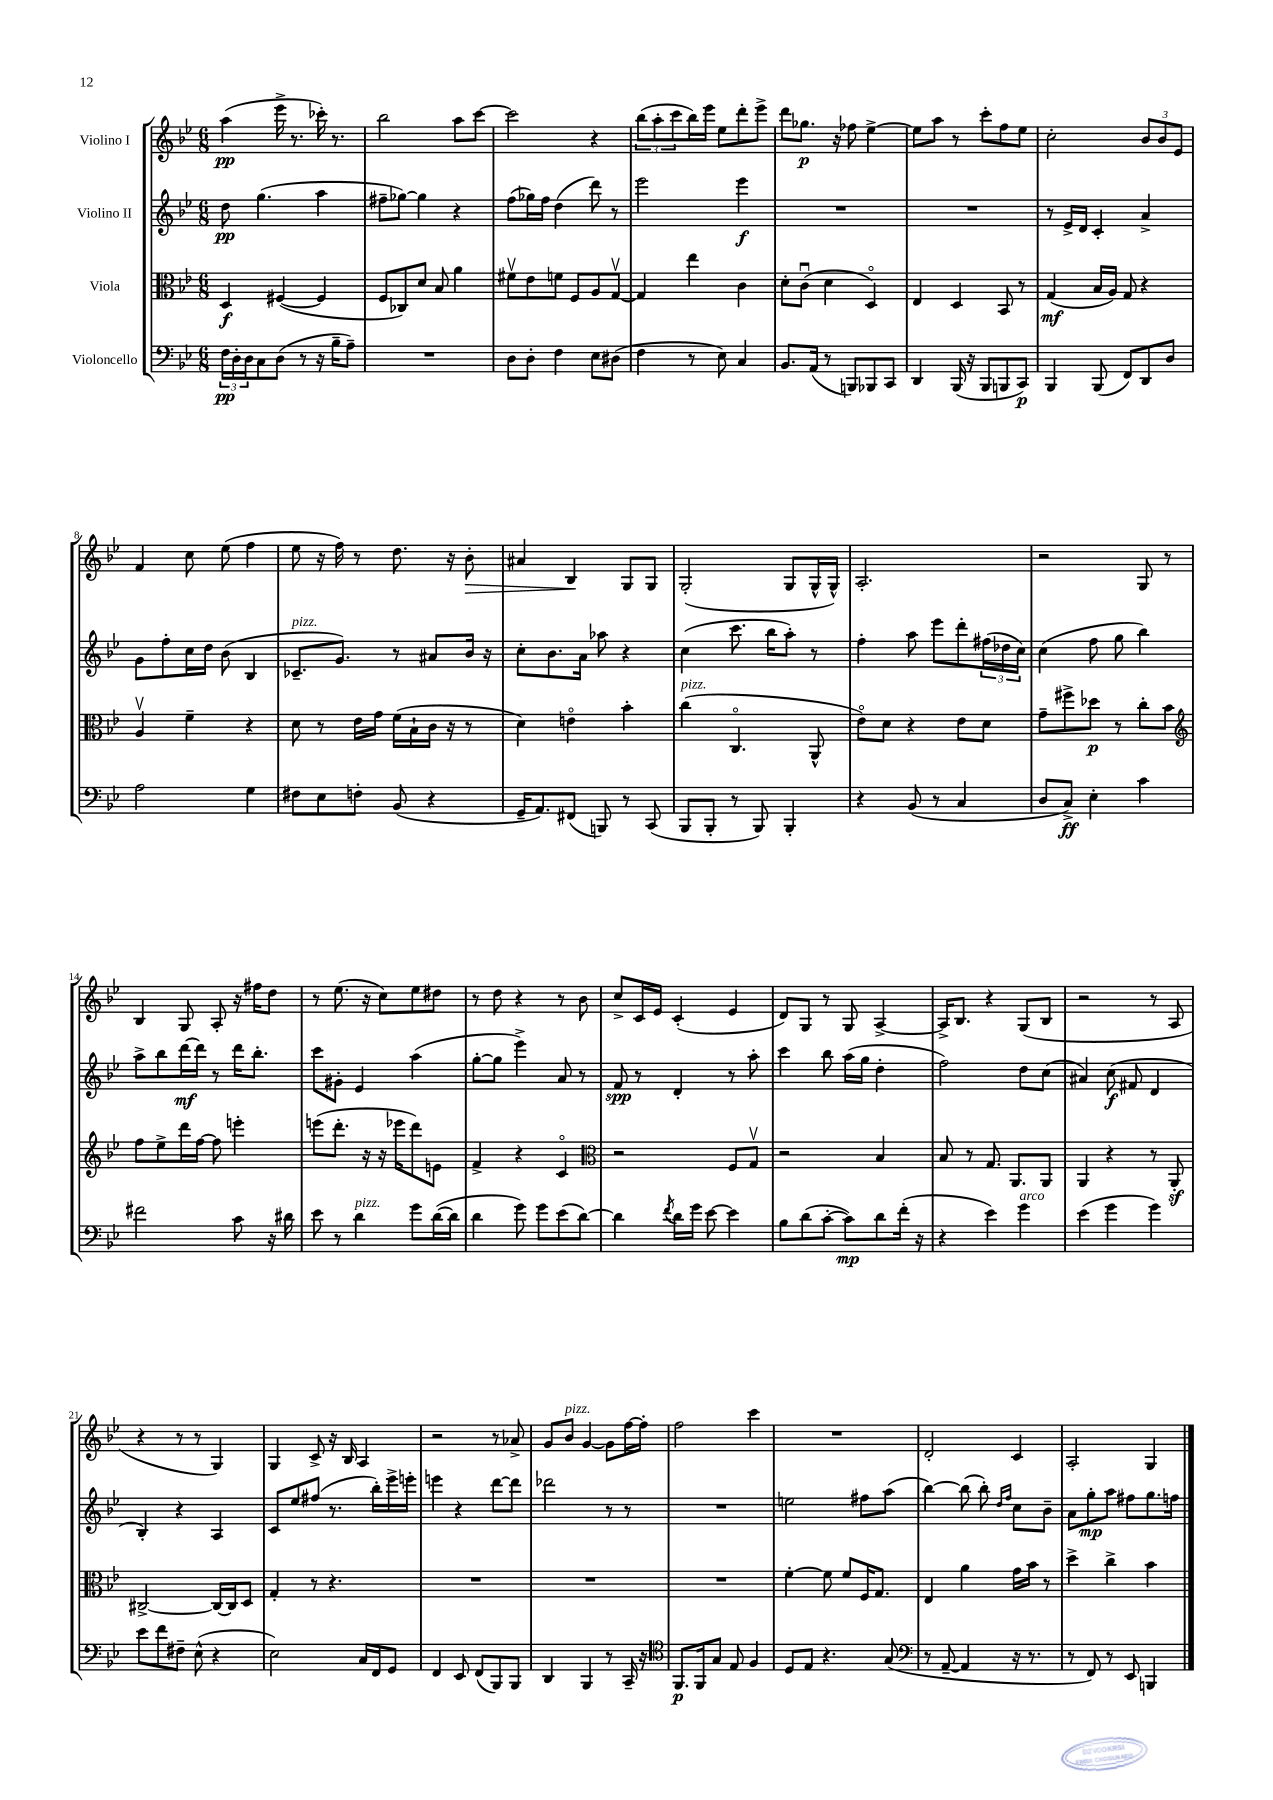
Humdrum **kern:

**kern	**kern	**kern	**kern
*staff4	*staff3	*staff2	*staff1
*clefF4	*clefC3	*clefG2	*clefG2
*k[b-e-]	*k[b-e-]	*k[b-e-]	*k[b-e-]
*M6/8	*M6/8	*M6/8	*M6/8
24F	4D	8dd	(4aa
24D'	.	.	.
24D	.	.	.
8C	.	(4.gg	.
(8D	([4F#	.	16eee-^
.	.	.	8.r
8r	.	.	.
16r	4F#]	4aa	16ccc-')
16B-~	.	.	8.r
8A~)	.	.	.
=	=	=	=
2.r	8F	8ff#~	2bb-
.	8C-)	[8gg-)	.
.	8d	4gg-]	.
.	8B-	.	.
.	4a	4r	8aa
.	.	.	[8ccc
=	=	=	=
8D	8f#v	(8ff	2ccc]
8D'	8e-	16gg-)	.
.	.	16ff	.
4F	8f	(4dd	.
.	8F	.	.
8E-	8A	8ddd)	4r
(8D#	[8Gv	8r	.
=	=	=	=
4F	4G]	2eee-	(12bb-
.	.	.	12aa'
.	.	.	12ccc
8r	4ee-	.	16bb-)
.	.	.	16eee-
8E-)	.	.	8ee-
4C	4c	4eee-	8ddd'
.	.	.	8eee-^
=	=	=	=
8.BB-	8d'	2.r	8ddd
.	(8cu	.	8.gg-
(16AA	.	.	.
8r	4d	.	.
.	.	.	16r
8BBB)	.	.	8ff-
8BBB-	4Do)	.	[4ee-^
8CC	.	.	.
=	=	=	=
4DD	4E-	2.r	8ee-]
.	.	.	8aa
(16BBB-	4D	.	8r
16r	.	.	.
8BBB-	.	.	8ccc'
8BBB	8BB-	.	8ff
8CC)	8r	.	8ee-
=	=	=	=
4BBB-	(4G	8r	2cc'
.	.	16e-^	.
.	.	16d	.
(8BBB-	16B-	4c'	.
.	16A)	.	.
8FF)	8G	.	.
8DD	4r	4a^	12b-
.	.	.	12b-
8D	.	.	.
.	.	.	12e-
=	=	=	=
2A	4Av	8g	4f
.	.	8ff'	.
.	4f~	16cc	8cc
.	.	16dd	.
.	.	(8b-	(8ee-
4G	4r	4B-	4ff
=	=	=	=
8F#	8d	8.c-~	8ee-
8E-	8r	.	16r
.	.	8.g)	16ff)
8F'	16e-	.	8r
.	16g	.	.
(8BB-	(16f	8r	8.dd
.	16B-`	.	.
4r	16c	8a#	.
.	16r	.	16r
.	8r	16b-	8b-'
.	.	16r	.
=	=	=	=
16GG~	4d)	8cc'	4a#
8.AA)	.	.	.
.	.	8.b-	.
(8FF#	4eo	.	4B-
.	.	16a	.
8BBB)	.	8aa-	.
8r	4b-'	4r	8G
(8CC	.	.	8G
=	=	=	=
8BBB-	(4cc	(4cc	(2G'
8BBB-'	.	.	.
8r	4.Co	8.ccc	.
8BBB-)	.	.	.
.	.	16bb-	.
4BBB-'	.	8aa')	8G
.	8AA^^	8r	16G^^
.	.	.	16G^^)
=	=	=	=
4r	8e-o)	4ff'	2.A'
.	8d	.	.
(8BB-	4r	8aa	.
8r	.	8eee-	.
4C	8e-	8ddd'	.
.	8d	(24ff#	.
.	.	24dd-	.
.	.	24cc)	.
=	=	=	=
8D	8g~	(4cc	2r
8C^)	8ff#^	.	.
4E-'	8dd-	8ff	.
.	8r	8gg	.
4c	8cc'	4bb-)	8G
.	8b-	.	8r
=	=	=	=
*	*clefG2	*	*
2f#	8ff	8aa^	4B-
.	8ee-^	8bb-	.
.	16ddd	[16ddd	8G
.	[16ff	16ddd]	.
.	8ff]	8r	8A'
8c	4eee'	16ddd	16r
.	.	8.bb-'	16ff#
16r	.	.	8dd
16d#	.	.	.
=	=	=	=
8e-	(8eee	8ccc	8r
8r	8.ddd'	8g#'	(8.ee-
4d	.	4e-	.
.	16r	.	16r
.	16r	.	8cc)
.	16eee-	.	.
8g	8ddd)	(4aa	8ee-
([16d	8e	.	8dd#
16d]	.	.	.
=	=	=	=
4d	4f^	[8gg'	8r
.	.	8gg]	8dd
8g)	4r	4eee-^)	4r
8g	.	.	.
(8e-	4co	8a	8r
[8d)	.	8r	8b-
=	=	=	=
*	*clefC3	*	*
4d]	2r	8f	8cc^
.	.	8r	16c
.	.	.	16e-
8qf	.	.	.
16d	.	4d'	(4c'
16g	.	.	.
[8e-	.	.	.
4e-]	8F	8r	4e-
.	8Gv	8aa'	.
=	=	=	=
8B-	2r	4ccc	8d)
(8d	.	.	8G
[8c'	.	8bb-	8r
8c])	.	(16aa	8G
.	.	16gg	.
8d	4B-	4dd'	[4A^
(16f'	.	.	.
16r	.	.	.
=	=	=	=
4r	8B-	2ff)	16A^]
.	.	.	8.B-
.	8r	.	.
4e-)	8.G	.	4r
.	8.AA	.	.
4g	.	8dd	(8G
.	8AA	(8cc	8B-
=	=	=	=
(4e-	4AA	4a#)	2r
4g	4r	(8cc	.
.	.	8f#	.
4g)	8r	4d	8r
.	8AA'	.	8A
=	=	=	=
8e-	[2C#^	4B-')	4r
8f	.	.	.
8F#~	.	4r	8r
(8E-^^	.	.	8r
4r	16C#_	4A	4G)
.	16C#]	.	.
.	8D	.	.
=	=	=	=
2E-)	4G'	8c	4G
.	.	8ee-	.
.	8r	(8ff#	8c^
.	4.r	8.r	16r
.	.	.	16B-
16C	.	.	4A
16FF	.	16bb-')	.
8GG	.	16eee-^	.
.	.	16eee'	.
=	=	=	=
4FF	2.r	4eee	2r
8EE-	.	4r	.
(8FF	.	.	.
8BBB-)	.	[8ddd	8r
8BBB-	.	8ddd]	8a-^
=	=	=	=
4DD	2.r	2ddd-	8g
.	.	.	8b-
4BBB-	.	.	[4g
8r	.	8r	8g]
16CC~	.	8r	[16ff
16r	.	.	16ff']
=	=	=	=
*clefC4	*	*	*
8.FF	2.r	2.r	2ff
16FF	.	.	.
8G	.	.	.
8E-	.	.	.
4F	.	.	4ccc
=	=	=	=
8D	[4f'	2ee	2.r
8E-	.	.	.
4.r	8f]	.	.
.	8f	.	.
.	16F	8ff#	.
.	8.G	.	.
(8G	.	(8aa	.
=	=	=	=
*clefF4	*	*	*
8r	4E-	[4bb-)	2d'
[8AA~	.	.	.
4AA]	4a	(8bb-]	.
.	.	8bb-')	.
.	.	16qqdd	.
.	.	16qqff	.
16r	16g	8cc	4c
8.r	16b-	.	.
.	8r	8b-~	.
=	=	=	=
8r	4dd^	8a	2A'
8FF)	.	8gg'	.
8r	4cc^	8aa	.
8EE-	.	8ff#	.
4BBB	4b-	8.gg	4G
.	.	16ff	.
==	==	==	==
*-	*-	*-	*-
